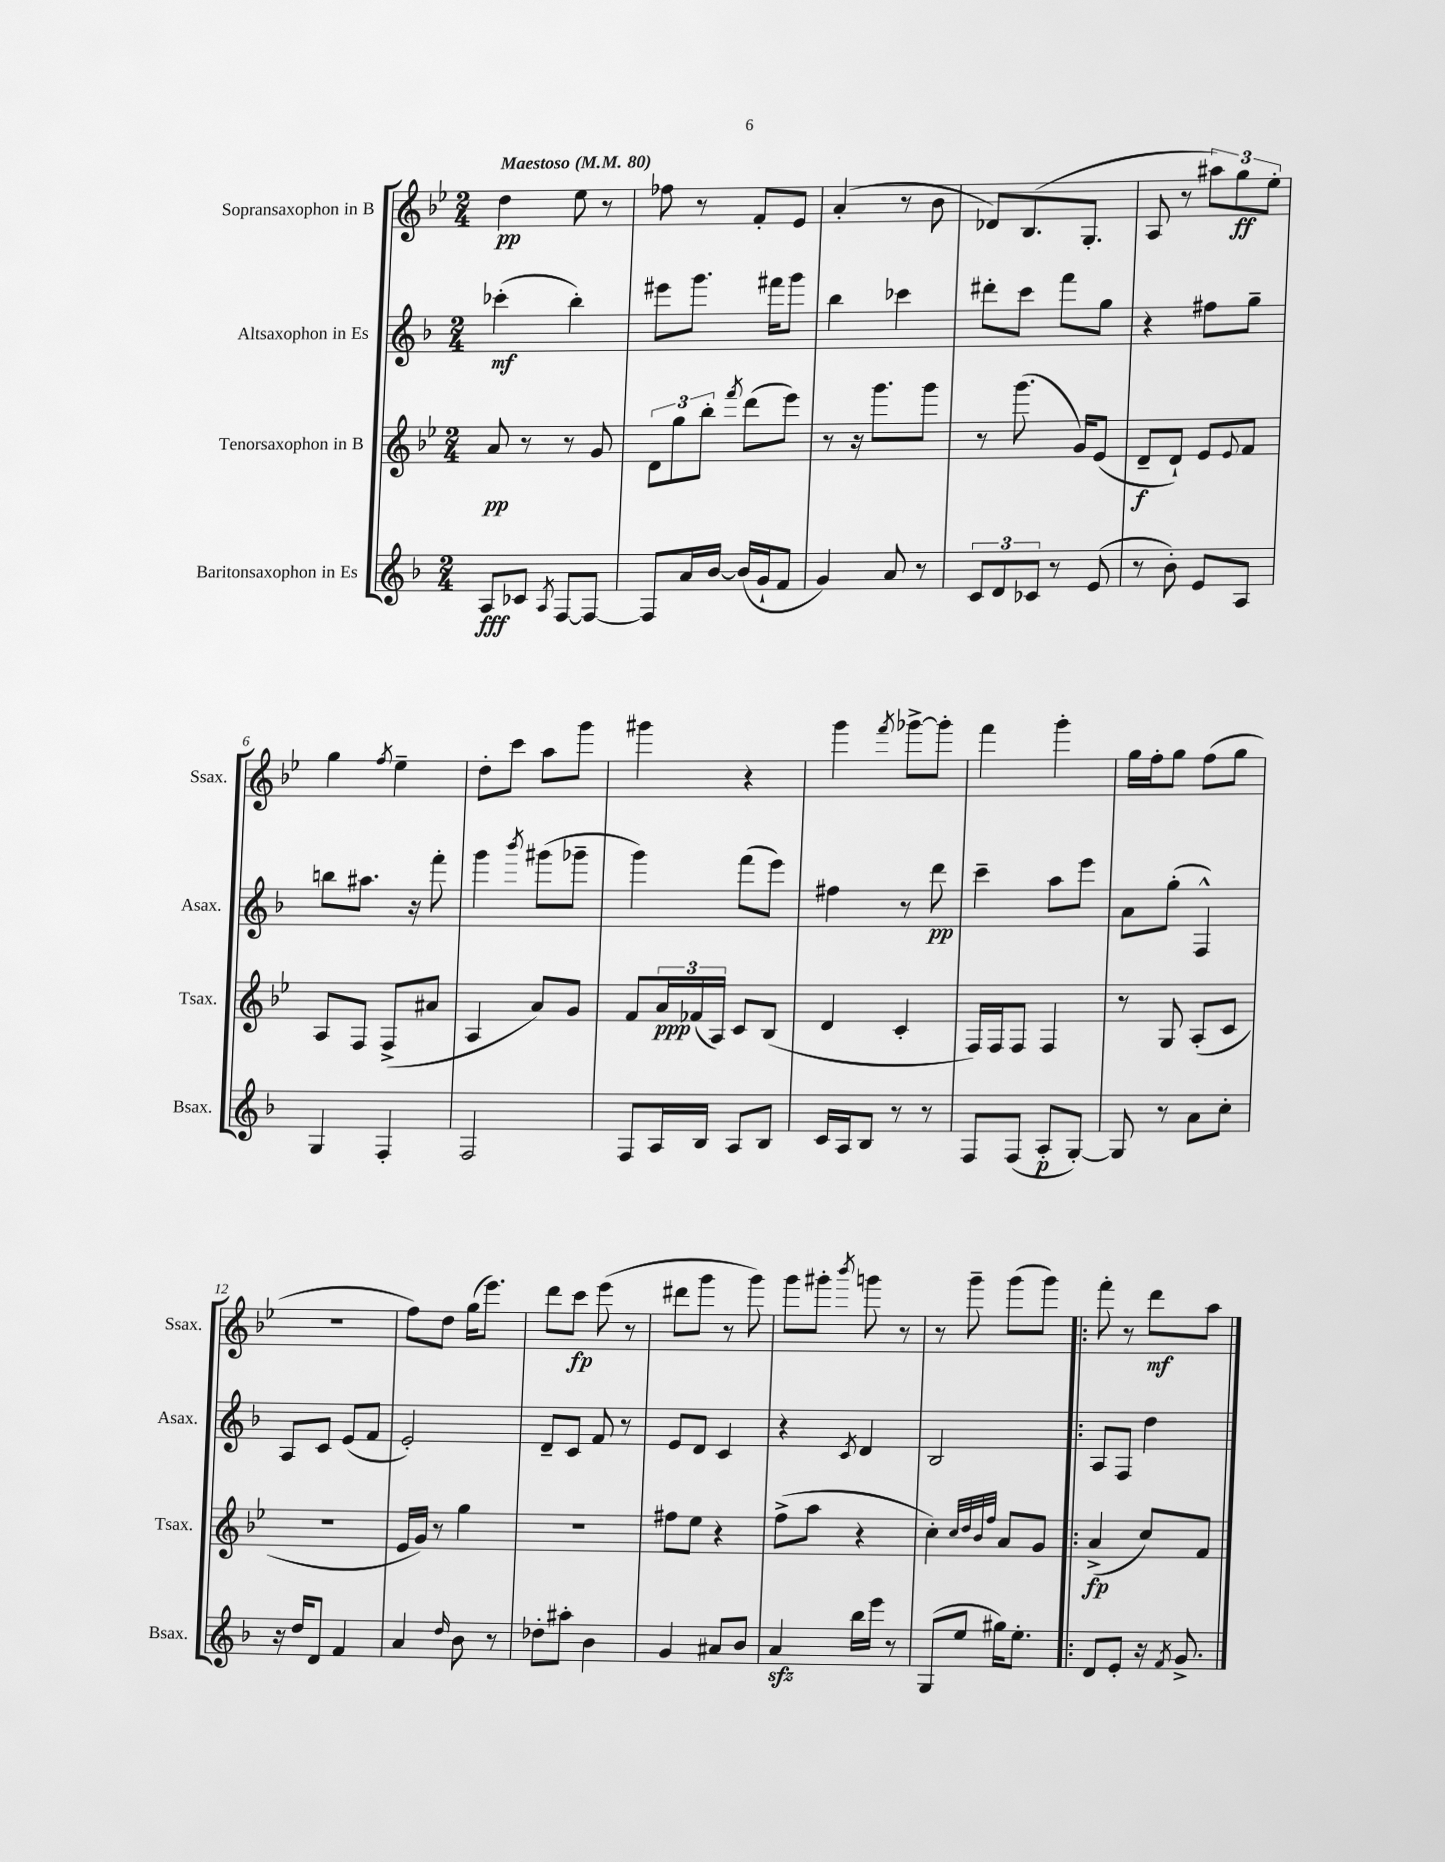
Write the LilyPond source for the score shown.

<<
\new StaffGroup <<
\new Staff = "s0" \with { instrumentName = "Sopransaxophon in B" shortInstrumentName = "Ssax." } {
    \clef treble \key bes \major \numericTimeSignature \time 2/4 \tempo "Maestoso" 4 = 80
    d''4\pp ees''8 r8 |
    fes''8 r8 f'8-. ees'8 |
    a'4-.( r8 bes'8 |
    des'8) bes8.( g8.-. |
    a8 r8 \tuplet 3/2 { ais''8) g''8\ff ees''8-. } |
    g''4 \acciaccatura { f''8 } ees''4-- |
    d''8-. c'''8 a''8 g'''8 |
    gis'''4 r4 |
    g'''4 \acciaccatura { f'''8 } ges'''8~-> ges'''8-. |
    f'''4 g'''4-. |
    g''16 f''16-. g''8 f''8( g''8 |
    R2 |
    f''8) d''8 g''16( ees'''8.) |
    d'''8 c'''8\fp ees'''8( r8 |
    dis'''8 g'''8 r8 g'''8) |
    g'''8 gis'''8-. \acciaccatura { bes'''8 } g'''8 r8 |
    r8 g'''8-- g'''8( g'''8) |
    \bar ".|:" f'''8-. r8 d'''8\mf a''8 \bar "|." |
}
\new Staff = "s1" \with { instrumentName = "Altsaxophon in Es" shortInstrumentName = "Asax." } {
    \clef treble \key f \major \numericTimeSignature \time 2/4
    ces'''4-.\mf( bes''4-.) |
    eis'''8 g'''8. fis'''16 g'''8 |
    bes''4 ces'''4 |
    dis'''8-. c'''8 f'''8 g''8 |
    r4 fis''8 g''8-- |
    b''8 ais''8. r16 f'''8-. |
    g'''4 \acciaccatura { bes'''8 } gis'''8( ges'''8-- |
    g'''4) f'''8( e'''8) |
    fis''4 r8 d'''8\pp |
    c'''4-- a''8 e'''8 |
    a'8 g''8-.( f4-^) |
    a8 c'8 e'8( f'8 |
    e'2-.) |
    d'8-- c'8 f'8 r8 |
    e'8 d'8 c'4 |
    r4 \acciaccatura { c'8 } d'4 |
    bes2 |
    \bar ".|:" a8 f8 d''4 \bar "|." |
}
\new Staff = "s2" \with { instrumentName = "Tenorsaxophon in B" shortInstrumentName = "Tsax." } {
    \clef treble \key bes \major \numericTimeSignature \time 2/4
    a'8\pp r8 r8 g'8 |
    \tuplet 3/2 { d'8 g''8 bes''8-. } \acciaccatura { f'''8 } d'''8( ees'''8) |
    r8 r16 g'''8. g'''8 |
    r8 g'''8.( g'16) ees'8( |
    d'8--\f d'8-!) ees'8 \appoggiatura { ees'8 } f'8 |
    a8 f8 f8->( ais'8 |
    a4 a'8) g'8 |
    f'8 \tuplet 3/2 { a'16\ppp fes'16( a16) } c'8 bes8( |
    d'4 c'4-. |
    f16) f16 f8 f4 |
    r8 g8 a8-.( c'8 |
    R2 |
    ees'16 g'16) r8 g''4 |
    R2 |
    fis''8 ees''8 r4 |
    f''8->( a''8 r4 |
    c''4-.) \grace { c''32 d''32 bes'32 f''32 } a'8 g'8 |
    \bar ".|:" a'4->\fp( c''8) f'8 \bar "|." |
}
\new Staff = "s3" \with { instrumentName = "Baritonsaxophon in Es" shortInstrumentName = "Bsax." } {
    \clef treble \key f \major \numericTimeSignature \time 2/4
    a8\fff ces'8 \acciaccatura { a8 } f8~ f8~ |
    f8 a'16 bes'16~ bes'16( g'16-! f'8 |
    g'4) a'8 r8 |
    \tuplet 3/2 { c'8 d'8 ces'8 } r8 e'8( |
    r8 bes'8-.) e'8 a8 |
    g4 f4-. |
    f2 |
    f8 a16 bes16 a8 bes8 |
    c'16 a16 bes8 r8 r8 |
    f8 f8( a8-.\p g8~-.) |
    g8 r8 a'8 c''8-. |
    r16 d''16 d'8 f'4 |
    a'4 \grace { d''16 } bes'8 r8 |
    des''8-. ais''8-. bes'4 |
    g'4 ais'8 bes'8 |
    a'4\sfz bes''16 e'''16 r8 |
    g8( e''8 gis''16) e''8.-. |
    \bar ".|:" d'8 e'8-. r16 \acciaccatura { f'8 } g'8.-> \bar "|." |
}
>>
>>
